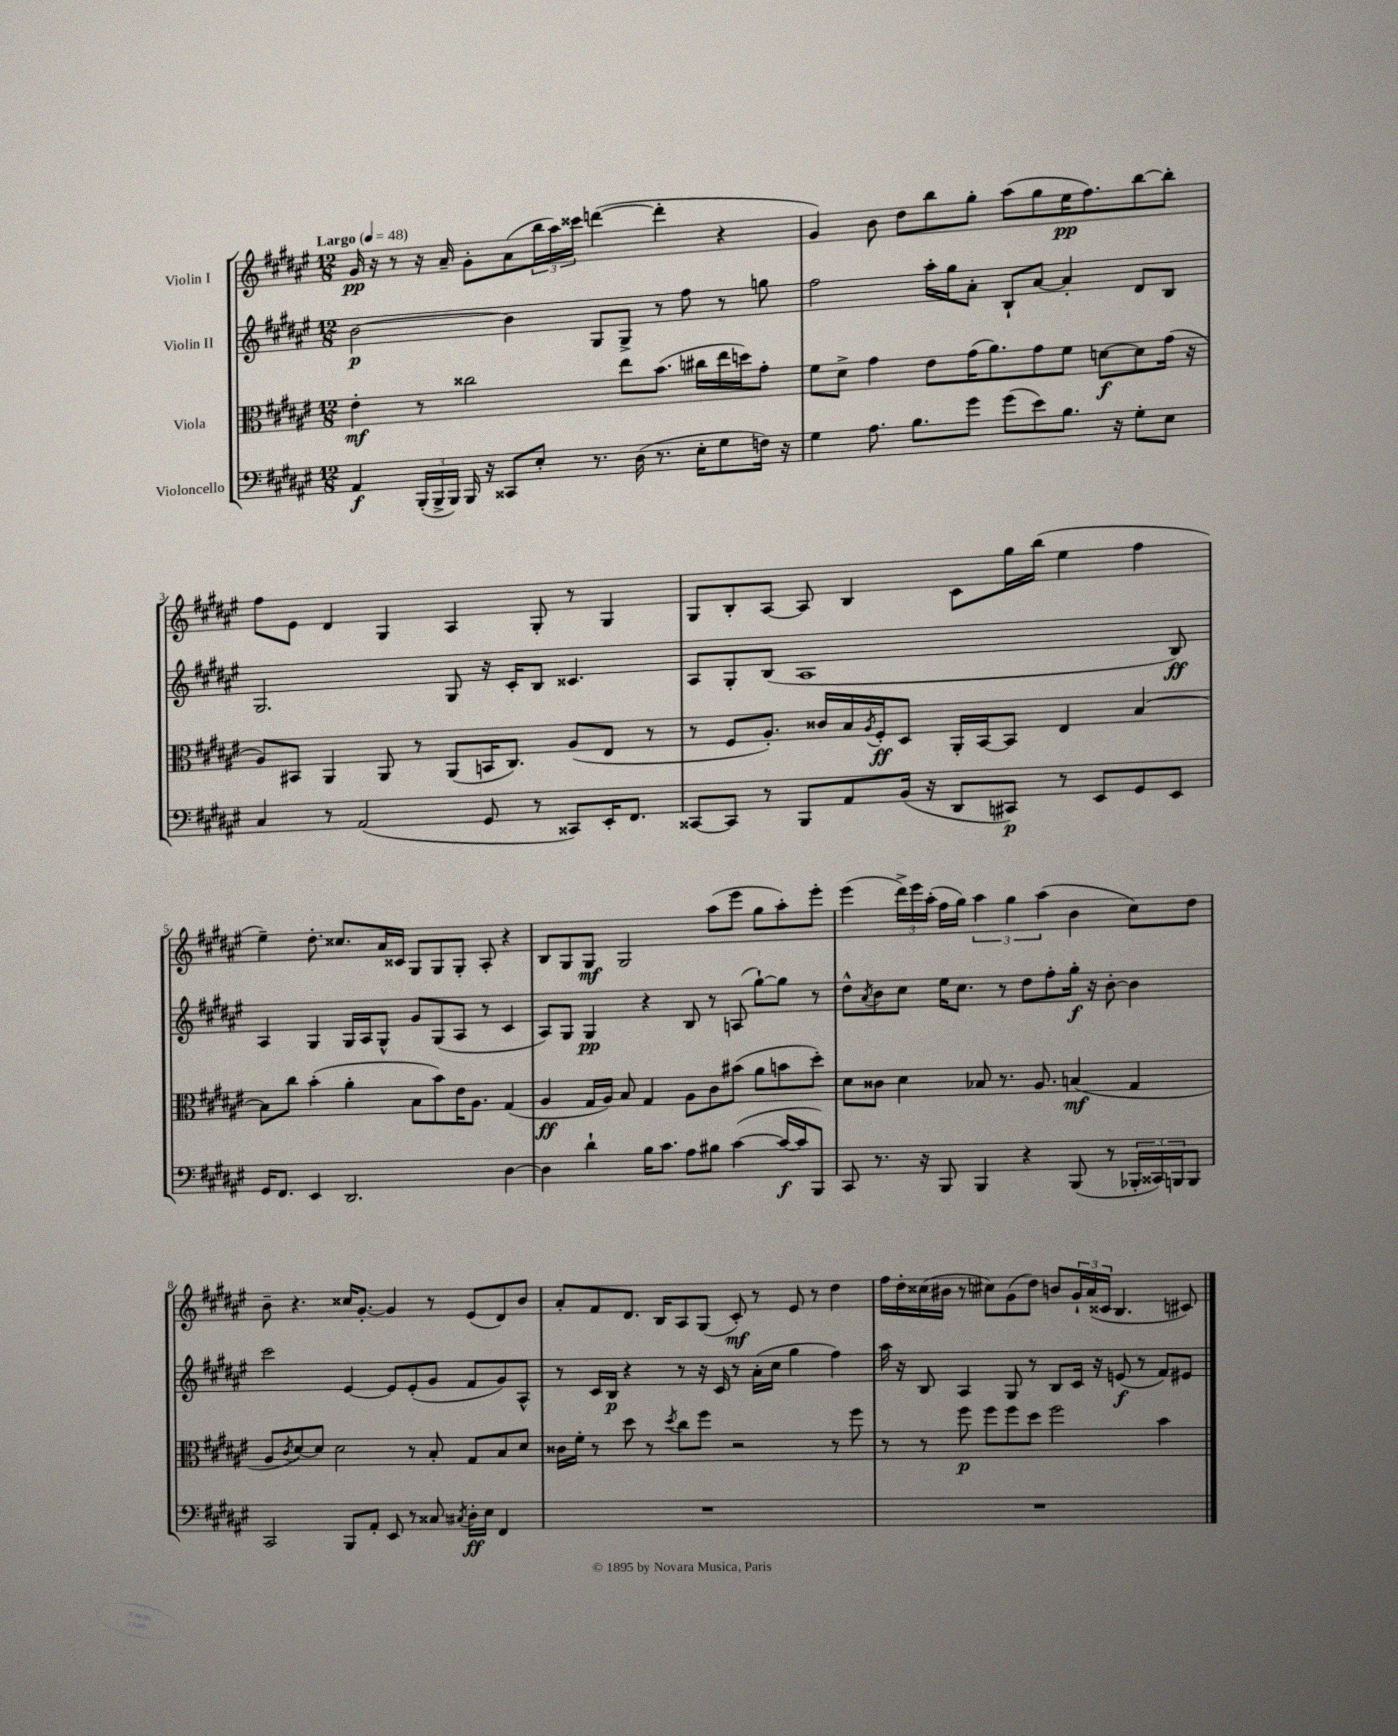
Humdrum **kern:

**kern	**kern	**kern	**kern
*staff4	*staff3	*staff2	*staff1
*clefF4	*clefC3	*clefG2	*clefG2
*k[f#c#g#d#a#e#]	*k[f#c#g#d#a#e#]	*k[f#c#g#d#a#e#]	*k[f#c#g#d#a#e#]
*M12/8	*M12/8	*M12/8	*M12/8
*MM48	*MM48	*MM48	*MM48
4AA#	4e#'	[2b	16g#
.	.	.	16r
.	.	.	8r
(24BBB'	8r	.	16r
24BBB^	.	.	.
.	.	.	16a#~
24BBB)	.	.	.
16BBB	2cc##	.	8g#'
16r	.	.	.
8CC##	.	4b]	(8a#
8E#'	.	.	24bb
.	.	.	24aa#)
.	.	.	24ccc##
8.r	.	8G#	([4ddd
.	8ee#	8G#^	.
(16D#	.	.	.
8.r	(8.b	8r	4ddd']
.	.	8ff#	.
16E#'	16cc#	.	.
8G#	16ee#	8r	4r
.	16dd)	.	.
16F)	8g#'	8gg	.
16r	.	.	.
=	=	=	=
4G#	8f#	2ff#	4g#)
.	8d#^	.	.
8.A#	4g#	.	8b
.	.	.	8dd#
8.B	.	.	.
.	8e#	16aa#'	8bb
.	.	16gg#	.
8g#	(16g#	8a#'	8gg#'
.	8.a#)	.	.
(8g#	.	8B`	(8aa#
8e#)	8g#	[8a#	8gg#
8.B	8f#	4a#']	16ee#
.	.	.	8.ff#)
.	[8d	.	.
16r	.	.	.
8G#'	8d]	8d#	[8bb
8E#	(16g#	8B	8bb']
.	16r	.	.
=	=	=	=
4C#	8A#)	2.G#	8ff#
.	8BB#	.	8e#
8r	4AA#	.	4d#
(2AA#	.	.	.
.	8AA#	.	4G#
.	8r	.	.
.	(8AA#	8G#	4A#
8GG#	16BB	16r	.
.	8.C#)	16c#'	.
8r	.	8B	8G#'
8CC##)	(8A#	4.c##	8r
16EE#'	8E#	.	4G#
8.FF#	.	.	.
.	8r	.	.
=	=	=	=
[8CC##	8r	8A#	8G#
8CC##]	8F#	8G#'	8B'
8r	8.A#')	(8B	[8A#
8BBB	.	1A#	8A#]
.	16c##	.	.
8AA#	16B	.	4B
.	8qA#	.	.
.	16F#'	.	.
(16BB	8D#	.	.
16r	.	.	.
8DD#	16AA#'	.	8c#
.	[16BB	.	.
8CC#)	8BB]	.	16gg#
.	.	.	(16bb
8r	4E#	.	4ee#
8EE#	.	.	.
8GG#	[4B	.	4ff#
8EE#	.	8B)	.
=	=	=	=
16GG#	8B]	4A#	4ee#~)
8.FF#	.	.	.
.	8cc#	.	.
4EE#	(4b'	4G#	8.dd#'
.	.	.	8.cc##
2.DD#	4a#'	16G#	.
.	.	16A#	.
.	.	8G#^^	16a#
.	.	.	16c##
.	8B	8g#	8G#
.	8b)	(8G#	8G#
.	16e#	8A#	8G#'
.	8.A#	.	.
.	.	8r	8A#'
[4D#	(4G#	4c#	4r
=	=	=	=
4D#]	4A#	8A#)	8B
.	.	8G#	8G#
4d#`	16G#	4G#	8G#
.	16A#)	.	.
.	8B	.	2G#
16B	4G#	4r	.
8.c#	.	.	.
8A#	8A#	8B	.
8B#	8c#	8r	(8aa#
([4c#	(8b#	(8A	8eee#
.	8a#	[8gg#`)	8gg#
16c#_	8b	8gg#]	8aa#')
16c#]	.	.	.
8BBB)	8dd#')	8r	8eee#'
=	=	=	=
8CC#	8d#	8dd#^^	(4eee#
.	.	8qa#	.
8.r	8c##	8b	.
.	4d#	8cc#	24ddd#^)
.	.	.	24eee#
16r	.	.	.
.	.	.	(24aa#'
8BBB	.	16ee#	16ff#
.	.	8.cc#	16gg#)
4BBB	8B-	.	6aa#
.	8.r	8r	.
.	.	.	6gg#
4r	.	8dd#	.
.	8.A#	.	.
.	.	.	(6aa#
.	.	8ff#'	.
(8BBB	(4B	16gg#'	4b
.	.	16r	.
8r	.	[8b'	.
24BBB-'	4G#	4b]	8cc#)
24CC##)	.	.	.
24BBB	.	.	.
8BBB	.	.	8dd#
=	=	=	=
2CC#	8A#	2ccc#	8b~
.	8qc#	.	.
.	[8d#)	.	4.r
.	8d#]	.	.
.	2d#	.	.
8BBB	.	[4e#	16cc##
.	.	.	[8.g#'
8AA#'	.	.	.
8EE#	.	8e#]	4g#]
8r	8r	(8e#'	.
8C##	8B'	8g#	8r
8qC#	.	.	.
16D#'	8G#	8f#	(8e#
16E#	.	.	.
4FF#	8B	8g#)	8d#)
.	8d#	8A#^^	8b
=	=	=	=
1.r	16c##	8r	8a#'
.	16f#'	.	.
.	8r	16c#	8f#
.	.	16B	.
.	8dd#	4r	8.d#
.	8r	.	.
.	.	.	16B
.	8qdd#	.	.
.	8cc#	8r	8A#
.	8ff#	16r	(8G#
.	.	16c#	.
.	2r	8r	8c#')
.	.	(16a#'	8r
.	.	16cc#	.
.	.	4gg#	8e#
.	.	.	8r
.	8r	4ff#)	4dd#
.	8ff#	.	.
=	=	=	=
1.r	8r	16aa#	16ff#
.	.	16r	16dd#'
.	8r	8B	(16cc##
.	.	.	16b#
.	8ff#	4A#	8r
.	8ff#	.	8cc#)
.	8ff#	8G#	(8g#
.	8dd#	8r	8dd#)
.	2ff#	8B	8b
.	.	16c#	24g#`
.	.	.	(24a#
.	.	16r	.
.	.	.	24c##
.	.	(8e	4.B
.	.	8r	.
.	4b	8f#)	.
.	.	8e#	8c#)
==	==	==	==
*-	*-	*-	*-
